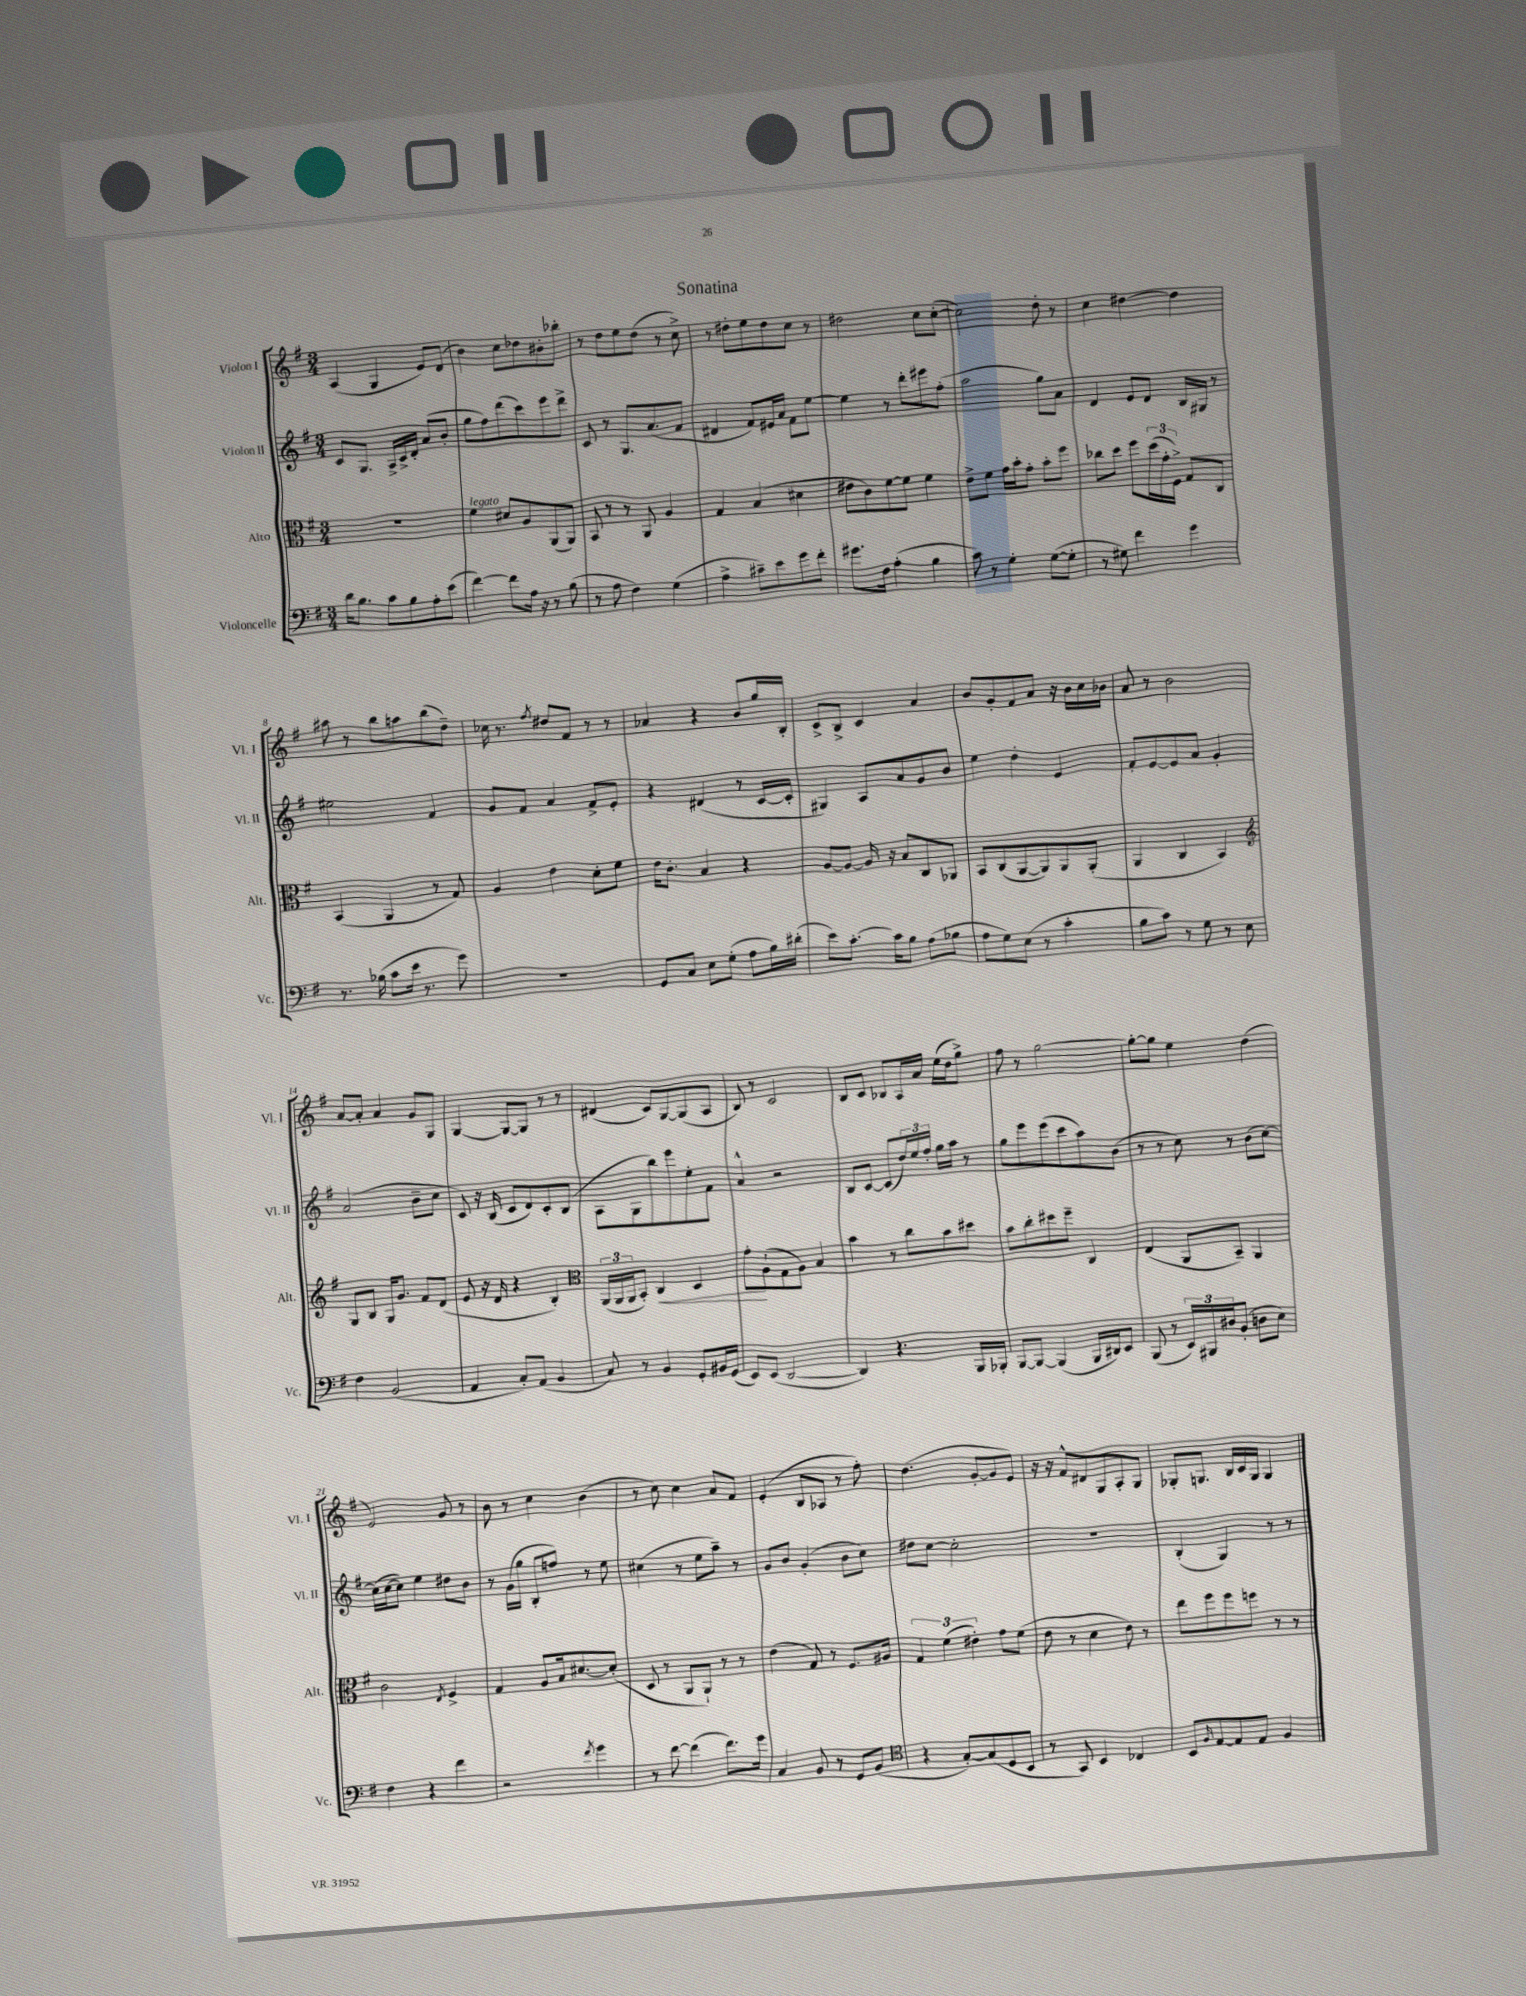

**kern	**kern	**kern	**kern
*staff4	*staff3	*staff2	*staff1
*clefF4	*clefC3	*clefG2	*clefG2
*k[f#]	*k[f#]	*k[f#]	*k[f#]
*M3/4	*M3/4	*M3/4	*M3/4
16d\LK	2.r	8c/L	(4A/
8.B\J	.	.	.
.	.	8.G/J	.
8c\L	.	.	4G/
.	.	16A^/LL	.
8B\	.	16c^/	.
.	.	16d'/JJ	.
8A'\	.	(8a/L	8e/L)
(8e\J	.	8b'/J	(8d/J
=	=	=	=
[4f#\)	4f#\	8gg\L	4b\)
.	.	8ff#\)	.
8f#\]L	8d#/L	(8ddd\	8cc\L
16A\Jk	8A/	8ccc\)	8dd-\
16r	.	.	.
8r	(8AA/	8eee\	8b#'\
(8B\	8AA/J)	8ddd^\J	8bb-'\J
=	=	=	=
8r	8BB/	8c/	8r
8A\	8r	8r	8dd\L
4F#\)	8r	8.G/L	8ee\
.	8AA/	.	(8dd\J
.	.	(8.a/	.
(4G\	4A/	.	8r
.	.	8f#/J	8cc^\)
=	=	=	=
4A^\	4G/	4d#/	8r
.	.	.	8dd#'\L
8c#~\L)	(4B/	8f#/L)	8ee\
8e\	.	16e#/L	8dd#\
.	.	16a/JJ	.
8g\	4d#\	8f#\L	8cc\J
8f#'\J	.	[8ee\J	8r
=	=	=	=
8.g#\L	8e#\L	4ee\]	2dd#\
.	8c\)	.	.
16F#\Jk	.	.	.
(4A'\	[8f#\	8r	.
.	8f#\]J	8ddd'\L	.
4B\	4f#\	8eee#\	8cc\L
.	.	(8ff#'\J	([8cc'\J
=	=	=	=
8c\)	8e^\L	2aa\	2cc\])
8r	8f#\J	.	.
4G'\	16g\LL	.	.
.	16b'\J	.	.
.	8g'\J	.	.
([8G\L	8b'\L	8gg\L)	8dd'\
8G'\]J	8ff#\J	8a\J	8r
=	=	=	=
8r	8cc-\L	4d/	4cc\
8G#\)	8dd\J	.	.
4f#\	8ff#\L	8e/L	[4dd#\
.	(24dd\L	8d/J	.
.	24g'\	.	.
.	24F#^\JJ)	.	.
4g\	8G/L	16B/LL	4dd#\]
.	.	16G#/JJ	.
.	8C/J	8r	.
=	=	=	=
8.r	(4BB/	2ee#\	8aa#\
.	.	.	8r
(16B-\	.	.	.
8c\L	4AA/	.	8bb\L
16e\Jk	.	.	8aa\
8.r	.	.	.
.	8r	4f#/	(8bb\
8g\)	8G/)	.	8dd~\J)
=	=	=	=
2.r	4A/	8g/L	16cc-\
.	.	.	8.r
.	.	8f#/J	.
.	.	.	8qff#/
.	4e\	4a/	8dd#/L
.	.	.	8f#/J
.	8d'\L	8f#^/L	8r
.	8f#\J	8e'/J	8r
=	=	=	=
8GG/L	16e\LK	4r	4a-/
.	8.c'\J	.	.
8C/J	.	.	.
8E\L	4B/	(4d#/	4r
(8G'\J	.	.	.
8A\L	4r	8r	8b/L
16B\L)	.	[16c/LL	16gg/L
(16d#'\JJ	.	16c'/]JJ	16B'/JJ
=	=	=	=
8e\L)	[8A/L	4G#/)	8c^/L
[8.c'\J	8A/_J	.	8B^/J
.	16A/]	8A/L	4c/
16c\]LK	16r	.	.
8B\J	8B/L	8a/	.
(8A\L	8C/	8g/	4a/
8B-\J	8AA-/J	8b/J	.
=	=	=	=
8A\L	8BB/L	4ee\	8b/L
8G\)	(8C/	.	8g'/
(8E\J	[8AA/	4dd'\	8f#/
8r	8AA/])	.	8a/J
4c'\	8AA/	4e/	16r
.	.	.	16b\LL
.	(8AA'/J	.	16cc\
.	.	.	16b-\JJ
=	=	=	=
8B\L	4AA/	8f#'/L	8a/
8c\J)	.	[8e/	8r
8r	4C/	8e/]	2b\
8G\	.	8a/J	.
8r	4BB/)	4g'/	.
8E\	.	.	.
=	=	=	=
*	*clefG2	*	*
4F#\	8G/L	(2a/	[8a/L
.	8B/J	.	8a'/]J
(2BB/	16G/LK	.	4a/
.	8.g/J	.	.
.	8f#/L	8b~\L	8g/L
.	(8d/J	8cc\J	8G/J
=	=	=	=
4AA/	8e/	8c/)	[4G/
.	16r	16r	.
.	16d/	(16B/	.
8C'/L)	4r	8c/L	8G/_L
(8AA/J	.	8d/)	8G/]J
4BB/	4B'/)	8c'/	8r
.	.	(8B/J	8r
=	=	=	=
*	*clefC3	*	*
8C/)	(24AA/LL	8A\L	(4d#/
.	24AA/	.	.
.	24AA/J	.	.
8r	8BB'/J)	8G\	.
4BB/	4C/	8bb\)	8c/L)
.	.	8eee\	[8G/
8GG'/L	4D/	8ee'\	(8G/]
16BB#/L	.	8f#\J	8A/J
(16GG/JJ	.	.	.
=	=	=	=
8EE/L)	8g'\L	4a^^/	8B/)
(8EE/J	(8A`\	.	8r
[2DD/	8G\	2r	2c/
.	8A\J)	.	.
.	4B/	.	.
=	=	=	=
4DD/])	4b\	8B/L	8B/L
.	.	[8c/J	8c/J
4.r	8r	(8c/]L	8B-/L
.	8cc\L	24dd/L)	16A/L
.	.	24ee/	.
.	.	.	16a/JJ
.	.	24ff#'/JJ	.
.	8b\	16gg\LL	(16ee\LL
.	.	16aa\JJ	16dd\J
16BBB/LL	8dd#\J	8r	8gg^\J)
16BBB-'/JJ	.	.	.
=	=	=	=
[8BBB/L	8b\L	8gg\L	8ff#\
8BBB/_J	8cc'\	8eee\	8r
(4BBB/]	8dd#\	(8eee\	[2gg\
.	8ff#~\J	8ccc\	.
16BBB/LL	4C/	8aa\)	.
16DD#/J)	.	.	.
8EE/J	.	(8b\J	.
=	=	=	=
(8BBB/	(4E/	8r	8gg'\_L
8r	.	8r	8gg\]J
24EE/LL)	8AA/L	8cc\)	4ee\
24BBB#/	.	.	.
24D#/J	.	.	.
(8BB'/J	8BB~/J)	8r	.
8D\L	4AA/	(8b\L	(4dd\
8E\J)	.	[8cc\J)	.
=	=	=	=
4F#\	2c\	(16cc\]LL	2e/)
.	.	[16cc\J	.
.	.	8cc\]J)	.
4r	.	4ee\	.
.	8qE/	.	.
4f#\	4F#^/	8dd#\L	8g/
.	.	8b\J	8r
=	=	=	=
2r	4G/	8r	8b\
.	.	(16g\LL	8r
.	.	16gg\JJ	.
.	8A/L	8B'/L	4cc\
.	16B/k	8ff/J)	.
.	[8.d#/	.	.
8qf#/	.	.	.
4g\	.	8r	(4b\
.	(8d#'/]J	8ee\	.
=	=	=	=
8r	8D/	(4cc#\	8r
[8f#\	8r	.	8cc\)
(4f#\]	8AA/L	8r	4cc\
.	8AA`/J)	8ee\L	.
8.f#\L)	8r	8aa~\J)	8a/L
.	8r	8r	8f#/J
16g\Jk	.	.	.
=	=	=	=
4C/	(4e\	8g/L	(4e'/
.	.	8b/J	.
8BB/	8G/)	(4g'/	8B/L
8r	8r	.	8A-/J
8GG/L	8.F#/L	8b\L	8r
(8BB/J	.	8cc\J)	8ff#'\)
.	16A#/Jk	.	.
=	=	=	=
*clefC4	*	*	*
4r	6G/	8dd#\L	(4.dd\
.	.	[8cc\J	.
.	(6f#\	.	.
[8G'/L)	.	2cc'\]	.
.	6e#'\)	.	.
(8G/]	.	.	[8g'/L
8D/	8g\L	.	8g/]
8BB/J	(8f#\J	.	8e/J)
=	=	=	=
8r	8e\	2.r	16r
.	.	.	16r
8GG/)	8r	.	8f#^^/L
4BB/	4d\	.	8d#/
.	.	.	8G/
4C-/	8e\)	.	8A'/
.	8r	.	8G/J
=	=	=	=
8BB/L	8ee\L	(4B'/	8G-'/L
16qqF#/	.	.	.
[8E/	8ff#\	.	8.G/J
8E/]	8ff#\	4G/)	.
.	.	.	16B/LL
8E/J	8ff\J	.	16c/
.	.	.	16G/JJ
4F#/	8r	8r	4G/
.	8r	8r	.
==	==	==	==
*-	*-	*-	*-
